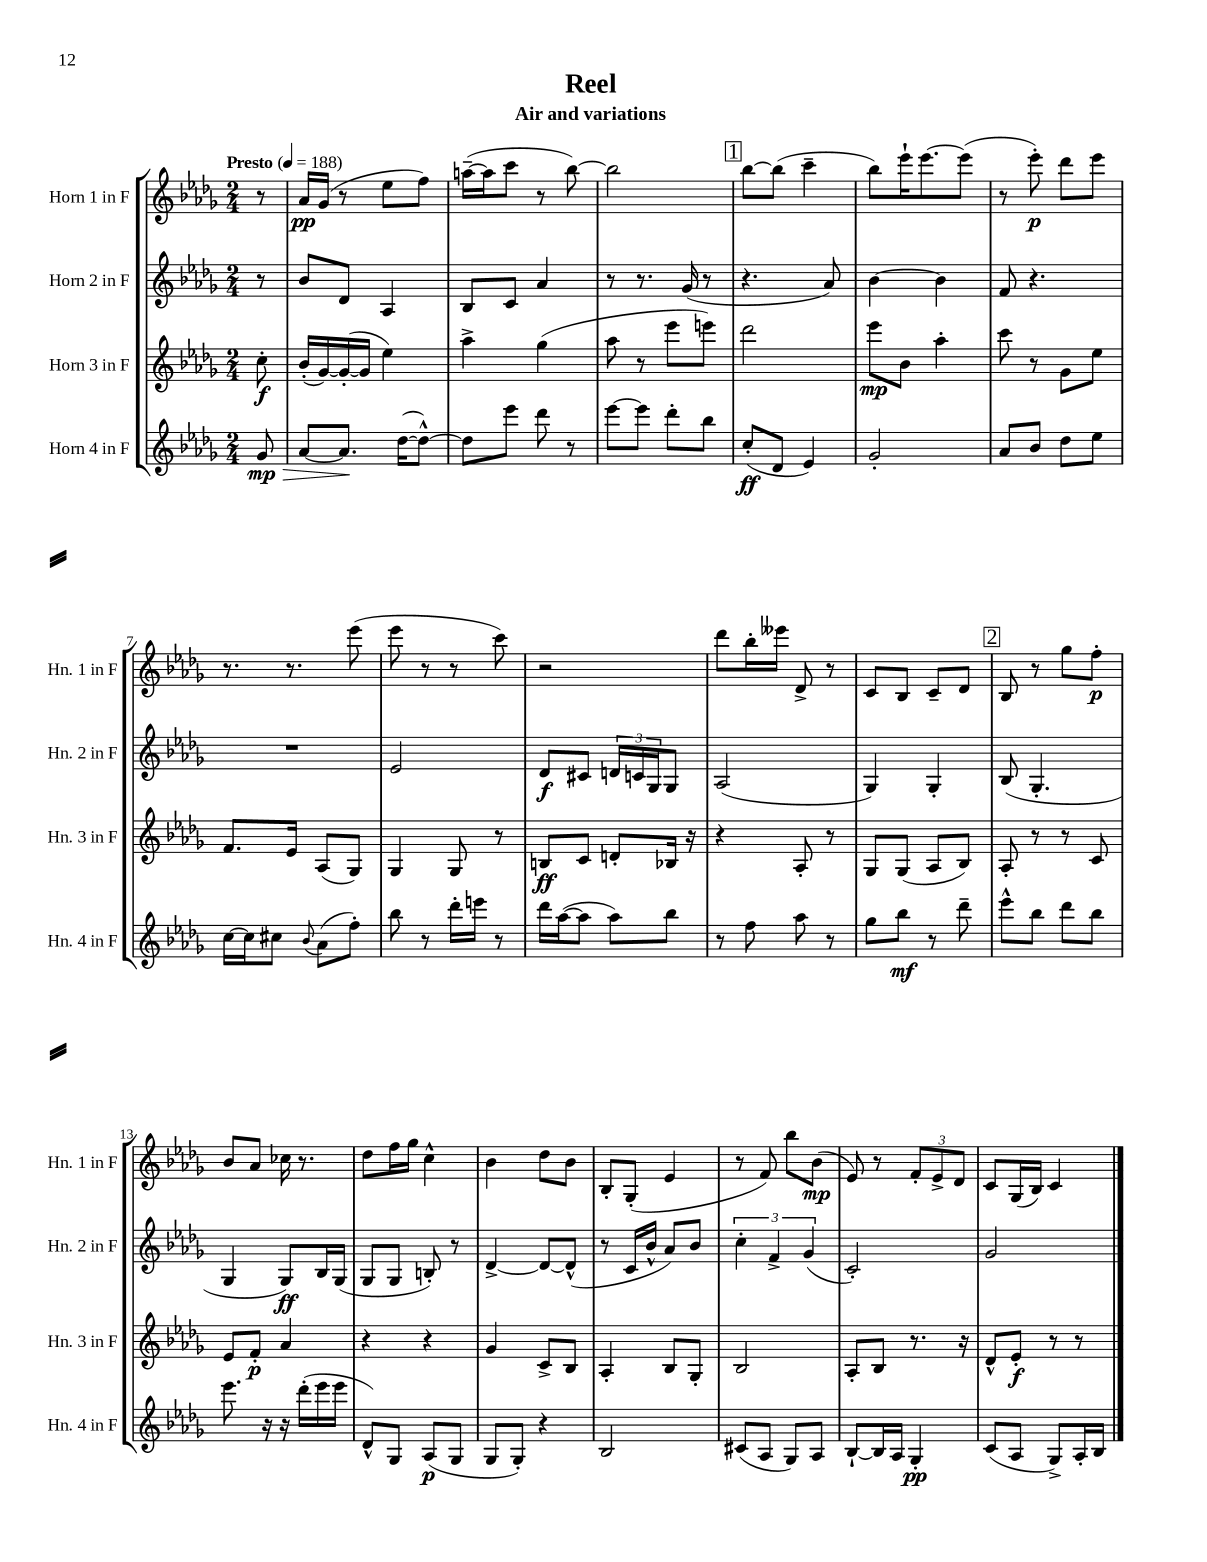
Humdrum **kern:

**kern	**kern	**kern	**kern
*staff4	*staff3	*staff2	*staff1
*clefG2	*clefG2	*clefG2	*clefG2
*k[b-e-a-d-g-]	*k[b-e-a-d-g-]	*k[b-e-a-d-g-]	*k[b-e-a-d-g-]
*M2/4	*M2/4	*M2/4	*M2/4
*MM188	*MM188	*MM188	*MM188
8g-	8cc'	8r	8r
=	=	=	=
[8a-	(16b-'	8b-	16a-
.	[16g-)	.	(16g-
8.a-]	(16g-'_	8d-	8r
.	16g-]	.	.
.	4ee-)	4A-	8ee-
([16dd-	.	.	.
8dd-^^_)	.	.	8ff)
=	=	=	=
8dd-]	4aa-^	8B-	([16aa~
.	.	.	16aa]
8eee-	.	8c	8ccc
8ddd-	(4gg-	4a-	8r
8r	.	.	[8bb-)
=	=	=	=
[8eee-	8aa-	8r	2bb-]
8eee-]	8r	8.r	.
8ddd-'	8eee-	.	.
.	.	(16g-	.
8bb-	8eee)	8r	.
=	=	=	=
(8cc'	2ddd-	4.r	[8bb-
8d-	.	.	(8bb-]
4e-)	.	.	4ccc~
.	.	8a-)	.
=	=	=	=
2g-'	8eee-	[4b-	8bb-)
.	8b-	.	16eee-`
.	.	.	[8.eee-
.	4aa-'	4b-]	.
.	.	.	(8eee-]
=	=	=	=
8a-	8ccc	8f	8r
8b-	8r	4.r	8eee-')
8dd-	8g-	.	8ddd-
8ee-	8ee-	.	8eee-
=	=	=	=
[16cc	8.f	2r	8.r
16cc]	.	.	.
8cc#	.	.	.
.	16e-	.	8.r
8qqb-	.	.	.
(8a-	(8A-	.	.
8ff')	8G-)	.	(8eee-
=	=	=	=
8bb-	4G-	2e-	8eee-
8r	.	.	8r
16ddd-'	8G-	.	8r
16eee	.	.	.
8r	8r	.	8ccc)
=	=	=	=
16ddd-	8B	8d-	2r
([16aa-	.	.	.
8aa-]	8c	8c#	.
8aa-)	8d'	24d	.
.	.	24c	.
.	.	24G-	.
8bb-	16B-	8G-	.
.	16r	.	.
=	=	=	=
8r	4r	(2A-	8ddd-
8ff	.	.	16bb-'
.	.	.	16eee--
8aa-	8A-'	.	8d-^
8r	8r	.	8r
=	=	=	=
8gg-	8G-	4G-)	8c
8bb-	(8G-	.	8B-
8r	8A-	4G-'	8c~
8ddd-~	8B-)	.	8d-
=	=	=	=
8eee-^^	8A-'	(8B-	8B-
8bb-	8r	4.G-'	8r
8ddd-	8r	.	8gg-
8bb-	8c	.	8ff'
=	=	=	=
8.eee-	8e-	4G-	8b-
.	8f'	.	8a-
16r	.	.	.
16r	4a-	8G-)	16cc-
(16ddd-'	.	.	8.r
16eee-	.	16B-	.
16eee-	.	(16G-	.
=	=	=	=
8d-^^)	4r	8G-	8dd-
8G-	.	8G-	16ff
.	.	.	16gg-
(8A-	4r	8B')	4cc^^
8G-	.	8r	.
=	=	=	=
8G-	4g-	[4d-^	4b-
8G-')	.	.	.
4r	8c^	8d-_	8dd-
.	8B-	(8d-^^]	8b-
=	=	=	=
2B-	4A-'	8r	8B-'
.	.	16c	(8G-'
.	.	16b-^^	.
.	8B-	8a-)	4e-
.	8G-'	8b-	.
=	=	=	=
(8c#	2B-	6cc'	8r
8A-	.	.	8f)
.	.	6f^	.
8G-)	.	.	8bb-
.	.	(6g-	.
8A-	.	.	(8b-
=	=	=	=
[8B-`	8A-'	2c')	8e-)
16B-]	8B-	.	8r
16A-	.	.	.
4G-'	8.r	.	12f'
.	.	.	12e-^
.	.	.	12d-
.	16r	.	.
=	=	=	=
(8c	8d-^^	2g-	8c
8A-	8e-'	.	(16G-
.	.	.	16B-)
8G-^)	8r	.	4c
16A-'	8r	.	.
16B-	.	.	.
==	==	==	==
*-	*-	*-	*-
